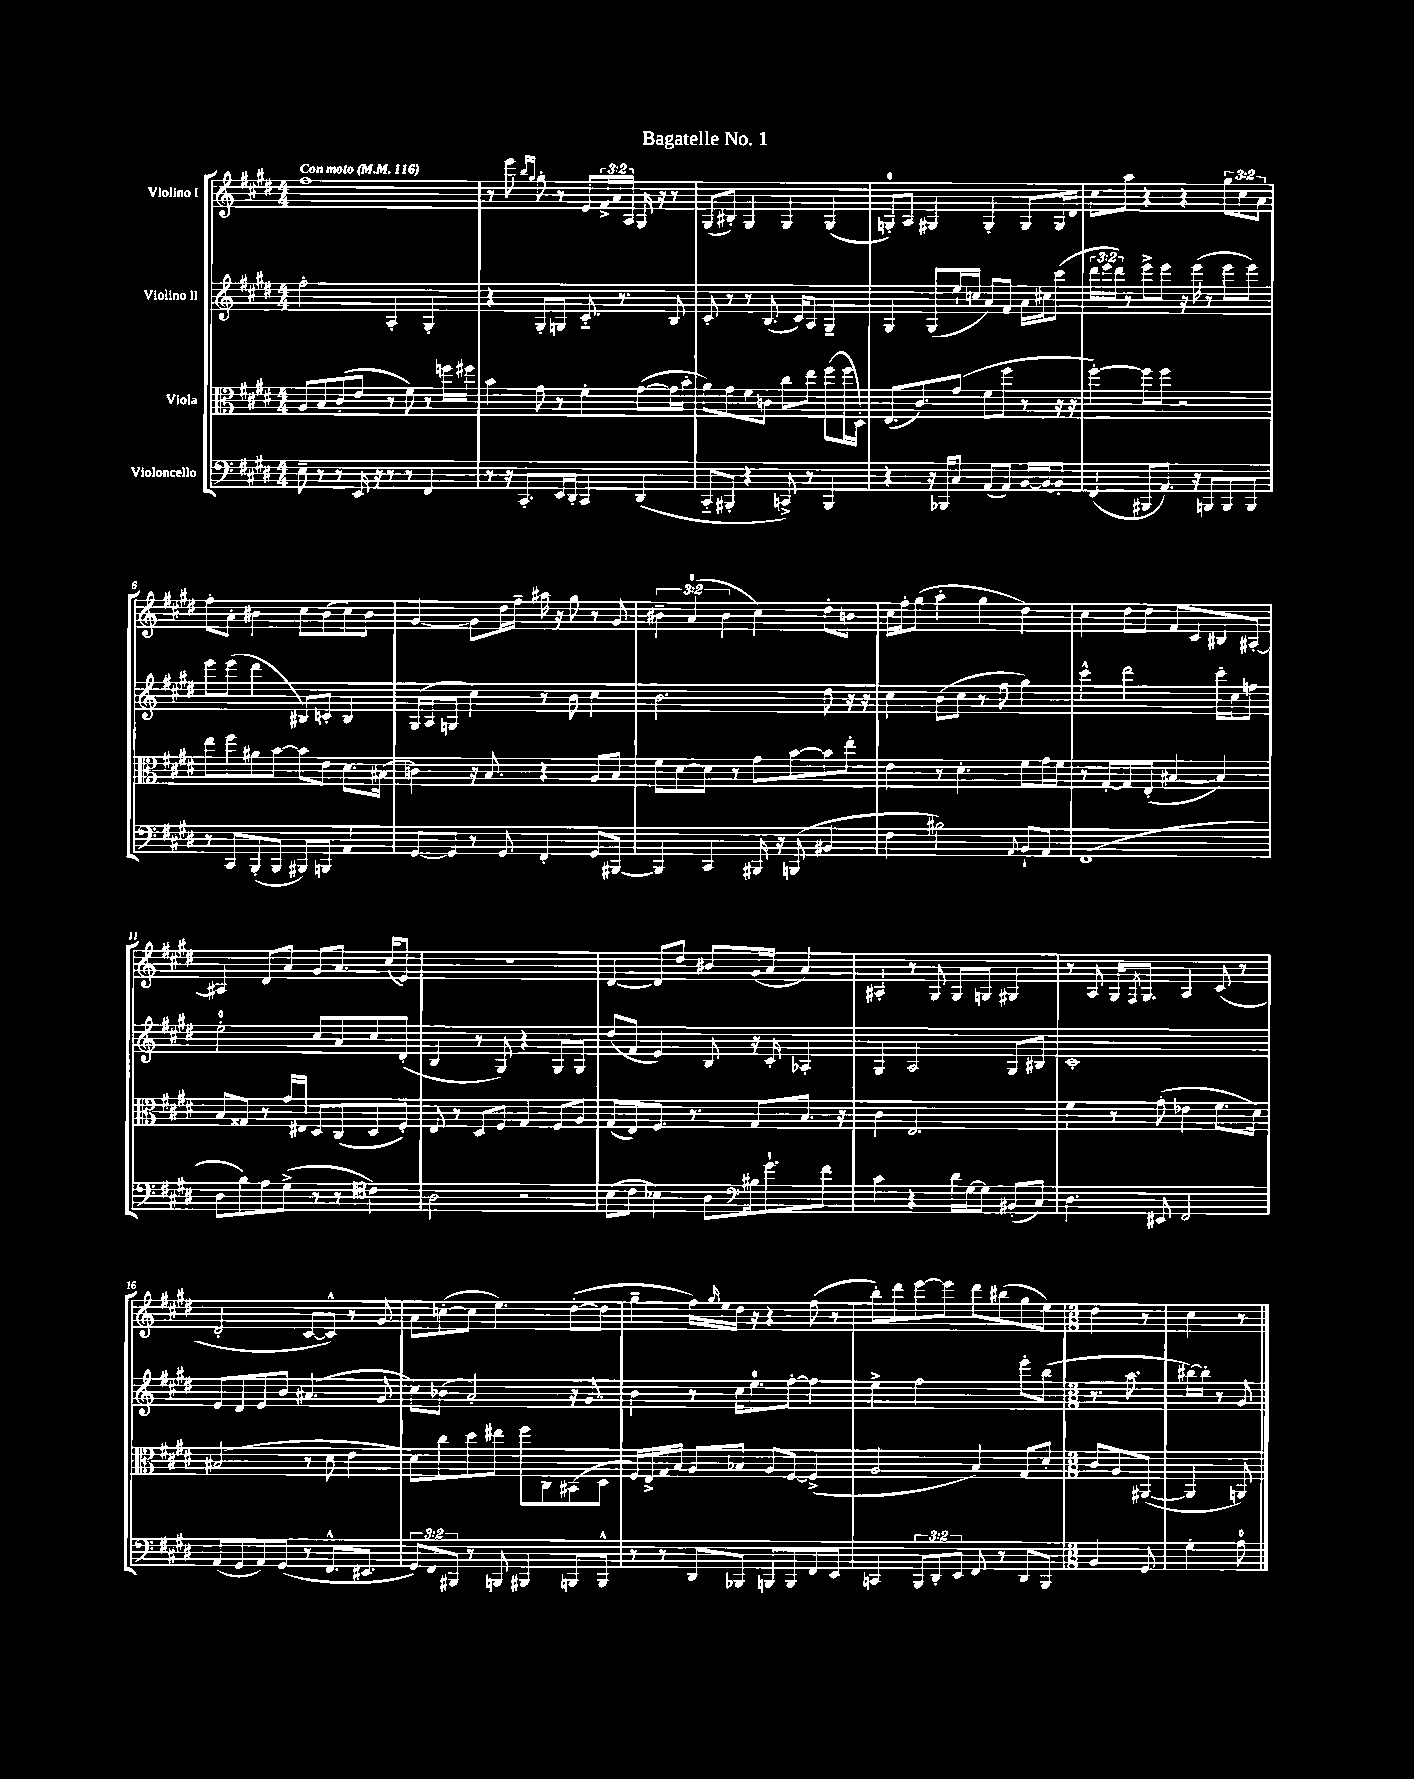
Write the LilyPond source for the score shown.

\header { title = "Bagatelle No. 1" }
<<
\new StaffGroup <<
\new Staff = "s0" \with { instrumentName = "Violino I" } {
    \clef treble \key e \major \numericTimeSignature \time 4/4 \override Staff.TupletNumber.text = #tuplet-number::calc-fraction-text \tempo "Con moto" 4 = 116
    fis''1 |
    r8 e'''8 \grace { b''16 gis''16 } gis''8-. r8 e'8 \tuplet 3/2 { fis'16-> a'16 a16 } gis16 r16 r8 |
    gis8( bis8-.) gis4 gis4 gis4( |
    g8-0-.) a8 gis4 gis4-. gis8 gis16 dis'16 |
    cis''8 a''8 r4 r4 \tuplet 3/2 { gis''8 cis''8 a'8 } |
    fis''8-. a'8-. bis'4 cis''8 bis'8( cis''8) bis'8 |
    gis'4~ gis'8 dis''16 fis''16-- ais''16 r16 gis''8 r8 gis'8 |
    \tuplet 3/2 { bis'4-- a'4-0( bis'4 } cis''4) dis''8-. b'8 |
    cis''16 fis''16-. gis''8( a''4-. gis''4 dis''4) |
    cis''4 dis''8 dis''8 fis'8 cis'8 bis8 ais8~-. |
    ais4 dis'8 a'8 gis'8 a'8. cis''16( e'8) |
    R1 |
    dis'4~ dis'8 dis''8 bis'8 gis'16( a'16 a'4) |
    ais4-. r8 gis8 gis8 g8 gis4 |
    r8 a8 gis16 \acciaccatura { fis8 } gis8. a4 cis'8( r8 |
    dis'2-. cis'8~ cis'8-^) r8 gis'8 |
    a'8 c''8~-.( c''8 e''4.) dis''8~-.( dis''8 |
    gis''4-- fis''16) \grace { gis''16 } e''16 dis''16 r16 r4 fis''8( r8 |
    b''8-.) dis'''8 e'''8~ e'''8 dis'''8 bis''8( gis''8 e''8) |
    \numericTimeSignature \time 3/8 dis''4 r8 |
    cis''4 r8 \bar "|." |
}
\new Staff = "s1" \with { instrumentName = "Violino II" } {
    \clef treble \key e \major \numericTimeSignature \time 4/4 \override Staff.TupletNumber.text = #tuplet-number::calc-fraction-text
    fis''2-. a4-. gis4-. |
    r4 gis8-. g8 cis'8.-_ r8. b8 |
    cis'8-. r8 r8 b8.( cis'16) a8 gis4-- |
    gis4 gis8( e''16-! c''16 a'8) fis'8 a'16 cis''16 cis'''8( |
    \tuplet 3/2 { dis'''16 e'''16 dis'''16) } r8 e'''8-> e'''8 r16 e'''16( r8 e'''8 e'''8) |
    e'''8 e'''8( dis'''4 bis8) c'8-. bis4 |
    gis16( a16 g8 cis''4) r8 b'8 cis''4 |
    b'2. dis''8 r16 r16 |
    cis''4 b'8( cis''8 r8 fis''8 gis''4) |
    cis'''4-^ dis'''2 cis'''16-. cis''16 f''8 |
    e''2-0-. cis''8 a'8 cis''8 dis'8-.( |
    b4 r8 gis8) r4 gis8 gis8 |
    dis''8( fis'8 e'4) b8 r16 cis'16-. aes4-. |
    gis4 a2 gis8 bis8 |
    cis'1-. |
    e'8 dis'8 e'8 b'8 ais'4.( gis'8 |
    cis''8) bes'8( a'2-.) r16 gis'8. |
    b'4 r8 cis''16 e''8.-0 fis''8~-. fis''4 |
    e''4-> fis''2 e'''8-. b''8( |
    \numericTimeSignature \time 3/8 r8. a''8. |
    bis''16~) bis''16-. r8 gis'8 \bar "|." |
}
\new Staff = "s2" \with { instrumentName = "Viola" } {
    \clef alto \key e \major \numericTimeSignature \time 4/4
    a8 b8 cis'8-.( e'8 r8 fis'8) r8 f''16 fis''16 |
    b'4 gis'8 r8 fis'4-. gis'8~( gis'16 b'16-. |
    a'8) gis'8 fis'8 c'8 cis''8 e''8 fis''8( fis''16 dis16-.) |
    e8.( cis'8.) gis'8( fis'8 fis''8 r8 r16 r16 |
    fis''4~-.) fis''8 fis''8 r2 |
    e''8 fis''8 ais'8 b'8~ b'8 e'8 dis'8. bis16( |
    c'4) r16 b8. r4 a8 b8 |
    fis'8 dis'8~ dis'8 r8 gis'8 b'8~ b'8 e''8-. |
    e'4 r8 dis'4.-. fis'8 gis'16 fis'16 |
    r8 gis8~-. gis8 e8-.( bis4~ bis4) |
    b8 gisis8 r8 gis'16 eis16 dis8 cis8( dis8 fis8-.) |
    e8 r8 dis8 fis8 gis4 fis8 a8 |
    gis8( e8) fis8. r8. gis8 b8. r16 |
    cis'4 e2. |
    fis'4 r8 gis'8-.( ees'4 fis'8. dis'16) |
    bis2( r8 dis'8 e'4 |
    dis'8) cis''8 dis''8 eis''8 fis''8 cis8 bis,8( dis8 |
    fis16) e16-> gis16 b16 a8 bes8 a8 fis8~ fis4->( |
    a2 b4) gis8 dis'8-. |
    \numericTimeSignature \time 3/8 cis'8 a8 ais,8~( |
    ais,4 a,8) \bar "|." |
}
\new Staff = "s3" \with { instrumentName = "Violoncello" } {
    \clef bass \key e \major \numericTimeSignature \time 4/4 \override Staff.TupletNumber.text = #tuplet-number::calc-fraction-text
    e8-- r8 r8 e,16 r16 r8 r8 fis,4 |
    r8 r16 cis,8.-. e,16 dis,16-. cis,4 dis,4( |
    cis,8-_ bis,,8-. r4 c,8->) r8 bis,,4 |
    r4 r16 bes,,16 cis8 a,8( a,8) b,16~ b,16~ b,8-. |
    fis,4( bis,,8 a,8.) r16 b,,8 b,,8 b,,8 |
    r8 cis,8 b,,8-.( b,,8 bis,,8) b,,8 a,4 |
    gis,8~ gis,8 r8 gis,8 fis,4-. gis,8 bis,,8~ |
    bis,,4 cis,4 bis,,16 r16 b,,8( bis,4 |
    fis4 bis2) \appoggiatura { a,8 } b,8-! a,8 |
    fis,1( |
    dis8 b8) a8 gis8->( r8 r8 \clef tenor cis'4) |
    a2 r2 |
    b8( cis'8 bes4) a8 bis16 gis'8.-! fis'8 |
    \clef bass cis'4 r4 dis'16 gis16~ gis8 bis,8-.( cis8) |
    dis4. eis,8 fis,2 |
    a,8( gis,8 a,8) gis,8( r8 fis,8.-^ eis,8. |
    \tuplet 3/2 { gis,8) fis,8 bis,,8 } r8 b,,8 bis,,4 b,,8 b,,8-^ |
    r8 r8 dis,8 bes,,8 b,,8 b,,8 fis,8 e,8 |
    c,4 \tuplet 3/2 { b,,8 dis,8-. e,8 } fis,8 r8 dis,8 b,,8 |
    \numericTimeSignature \time 3/8 b,4 gis,8 |
    gis4-. a8-0 \bar "|." |
}
>>
>>
